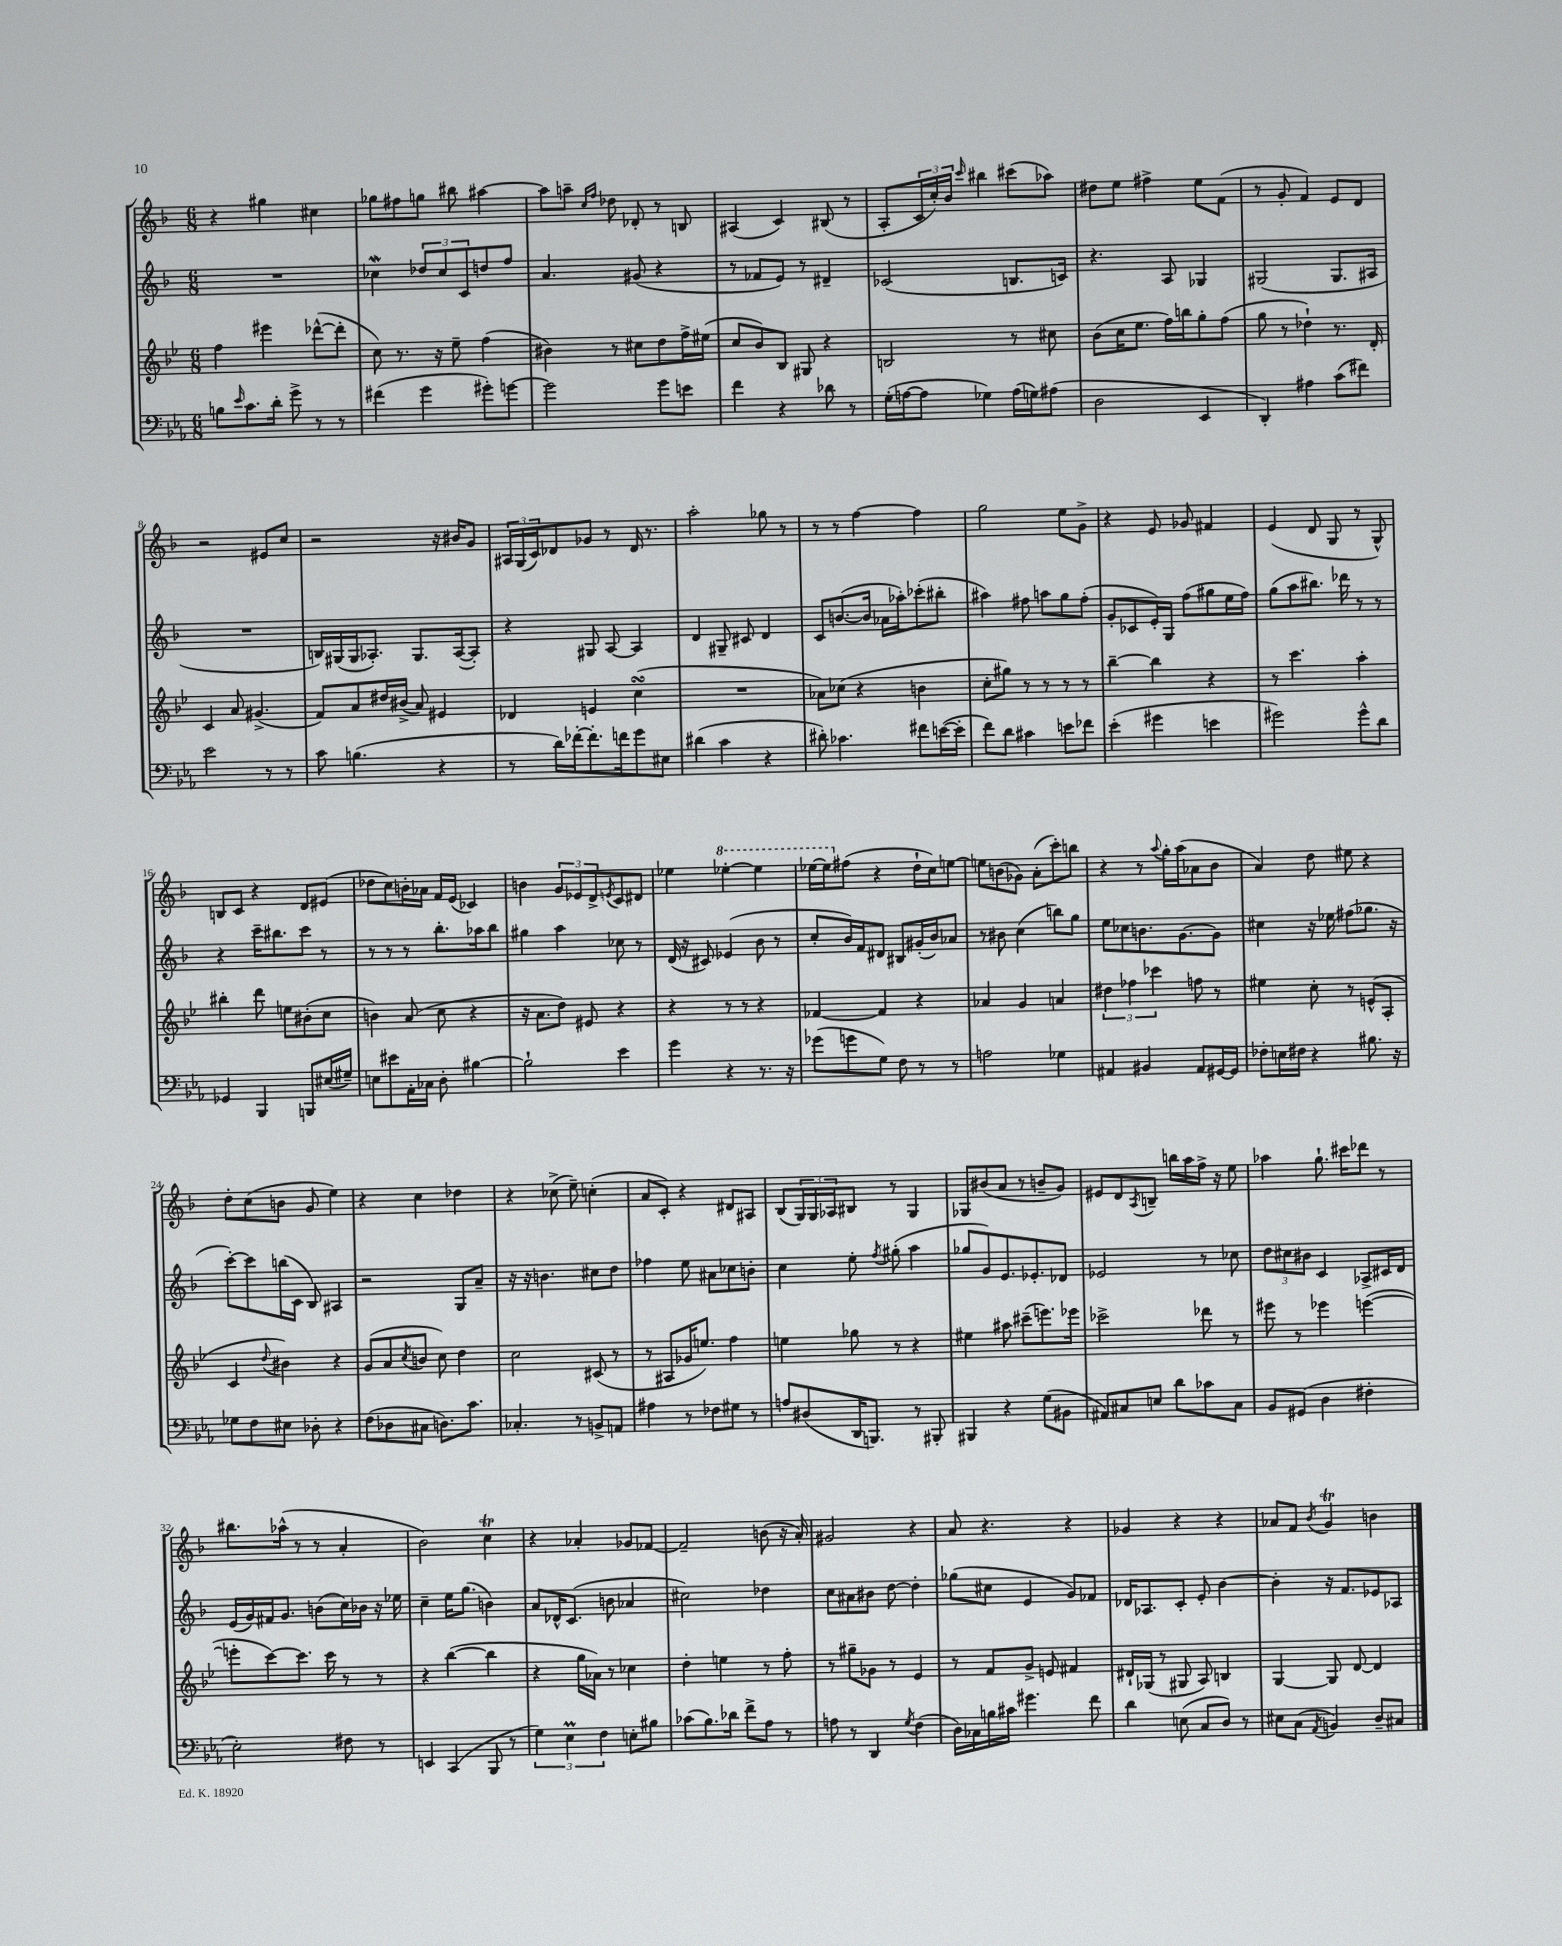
<<
\new StaffGroup <<
\new Staff = "s0" {
    \clef treble \key f \major \numericTimeSignature \time 6/8
    r4 gis''4 cis''4 |
    ges''8 fis''8 g''8 bis''8 ais''4~ |
    ais''8 a''8-- \grace { c''16 f''16 } des''8 des'8-. r8 b8 |
    ais4( c'4) bis8( r8 |
    a8-. \tuplet 3/2 { c'16 c''16-.) bes'16 } \grace { c'''16 } bis''4 cis'''8( aes''8) |
    dis''8 e''8 fis''4-> e''8 f'8( |
    r8 g'8-. f'4) e'8 d'8 |
    r2 eis'8 c''8 |
    r2 r16 bis'16 g'8 |
    \tuplet 3/2 { ais16 g16( c'16) } des'8 ges'8 r8 des'16 r8. |
    a''2-. ges''8 r8 |
    r8 r8 f''4~ f''4 |
    g''2 e''8 g'8-> |
    r4 e'8 ges'8 fis'4 |
    e'4( d'8 g8 r8 g8-^) |
    b8 c'8 r4 d'8 eis'8( |
    des''8 c''8) b'16-. aes'16 f'16 e'16( ces'4) |
    b'4 \tuplet 3/2 { g'8 ees'8 d'8-> } \acciaccatura { e'8 } c'8 dis'8 |
    ees''4 \ottava #1 ees'''4~-. ees'''4 |
    ees'''16~ ees'''16 \ottava #0 fis''8( r4 d''16-! c''16) e''!8~ |
    e''!8 b'8( ges'8) a'8-.( c'''8-.) b''8 |
    r4 r8 \appoggiatura { a''8 } g''16-. a''16( aes'8 bes'8 |
    a'4) d''8 eis''8 r4 |
    d''8-. c''8( b'8 g'8 e''4) |
    r4 c''4 des''4 |
    r4 ces''8->( e''8--) c''4-.( |
    a'8 c'8-.) r4 dis'8 ais8 |
    bes8( \tuplet 3/2 { g16) g16 aes16 } bis8 r8 g4 |
    ges8 bis'8( a'8 r8 b'8-- g'8) |
    eis'8 d'8 \acciaccatura { a8 } b8-- b''16 a''16 f''16-> r16 e''8 |
    aes''4 g''8.-! cis'''16 des'''8 r8 |
    bis''8. aes''16-^( r8 r8 a'4-. |
    bes'2) c''4\trill |
    r4 aes'4-. ges'8 fes'8~ |
    fes'2-- b'8( r16 a'16-.) |
    gis'2 r4 |
    a'8 r4. r4 |
    ges'4 r4 r4 |
    aes'8 f'8 \acciaccatura { bes'8 } g'4\trill b'4 \bar "|." |
}
\new Staff = "s1" {
    \clef treble \key f \major \numericTimeSignature \time 6/8
    R2. |
    ces''4\mordent \tuplet 3/2 { des''8 ces''8 c'8 } d''8 f''8 |
    a'4. gis'8( r4 |
    r8 fes'8 e'8) r8 dis'4-- |
    ces'2( b8. c'16) |
    r4. a8 ges4 |
    gis2( gis8. ais16 |
    R2. |
    b16) gis16( gis16 aes8.-.) gis8. aes16~( aes8-.) |
    r4 gis8 a8~ a4 |
    d'4 gis8-- cis'8 d'4 |
    c'8 b'8.~( b'16 aes'16 aes''16-.) ces'''8-.( bis''8-. |
    ais''4) fis''8 a''8 g''8 fis''8-.( |
    g'8-. ces'8 e'16-.) g16 f''8( gis''8 e''16 f''16) |
    g''8( a''8 bis''8.) des'''16 r8 r8 |
    r4 c'''16-- bis''8. c'''8 r8 |
    r8 r8 r8 bes''8.-. aes''16 bes''8 |
    gis''4 a''4 ces''8 r8 |
    d'16( r16 cis'8) ees'4( bes'8 r8 |
    c''8-. bes'16) f'16 dis'8 bis8 gis'16-.( bes'16) aes'8 |
    r8 bis'8 c''4( b''8) g''8 |
    e''8 ces''8 b'8. g'8.~ g'8 |
    cis''4 r16 ees''16 fis''8( ges''8. r16 |
    c'''8~-.) c'''8 b''16( c'16 bes8) ais4 |
    r2 g8 a'8-- |
    r16 r16 b'4. cis''8 d''8 |
    fes''4 e''8 ais'8 ces''8 b'8-. |
    c''4 e''8-. \acciaccatura { f''8 } gis''8-.( a''4 |
    ges''8 g'8) e'8. ees'8.-. des'8 |
    ees'2 r8 ces''8 |
    \tuplet 3/2 { d''8 cis''8 bis'8 } c'4 aes8-> cis'16 d'16 |
    e'16( g'16) fis'16 g'8. b'8( c''16) bes'16 r16 ees''16 |
    c''4-- e''16 g''8.( b'4) |
    a'8 des'16-^ c'8.( b'8 aes'4 |
    cis''2) des''4 |
    c''8 ais'8 bis'8 d''8~ d''4-. |
    ges''8( cis''8 e'4 g'8) fes'8 |
    des'16 aes8. c'8-. e'8-. bes'4~ |
    bes'4-. r16 f'8. ees'8 aes8 \bar "|." |
}
\new Staff = "s2" {
    \clef treble \key bes \major \numericTimeSignature \time 6/8
    f''4 eis'''4 des'''8~-^( des'''8-. |
    c''8) r8. r16 ees''8-- f''4( |
    bis'4) r8 cis''8 d''8 f''16-> eis''16( |
    c''8 bes'8) bes8 gis8 r4 |
    b2 r8 cis''8 |
    bes'8( c''16 ees''8. f''16) b''16 g''8-. f''8( |
    g''8 r8 des''4-!) r8. d'16-. |
    c'4 a'8 gis'4.->( |
    f'8) a'8 dis''16 bis'16->( a'8) eis'4 |
    des'4 e'4 c''4\turn( |
    R2. |
    aes'8) ces''8( r4 b'4 |
    c''8-. gis''8) r8 r8 r8 r8 |
    bes''4~-- bes''4 r4 |
    r8 c'''4. a''4-. |
    bis''4-. d'''8 e''8 bis'8-.( c''8 |
    b'4) a'8( c''8 r4 |
    r16 a'8. d''8) eis'8 r4 |
    r4 r8 r8 r4 |
    fes'4~ fes'4 r4 |
    aes'4 g'4 a'4 |
    \tuplet 3/2 { dis''4 fes''4 ces'''4 } f''8 r8 |
    eis''4 c''8-. r8 e'8-^( a8-. |
    c'4 \appoggiatura { d''8 } bis'4) r4 |
    g'8( a'8 \acciaccatura { c''8 } b'8 c''8) d''4 |
    c''2 cis'8( r8 |
    r8 ais8 ges'16 e''8.) f''4 |
    e''4 ges''8 r8 r4 |
    eis''4 ais''8 cis'''8--( e'''8.) ees'''16 |
    ces'''2-> des'''8 r8 |
    eis'''8 r8 ees'''4 e'''4~( |
    e'''8-. c'''8~) c'''8. c'''16 r8 r8 |
    r4 bes''4~( bes''4 |
    r4 g''16 aes'16) r8 ces''4 |
    d''4-. e''4 r8 f''8-. |
    r8 gis''8-- ges'8 r8 ees'4 |
    r8 f'8 g'8-> e'8 fis'4 |
    dis'16-! ges16( r8 gis8 a8) b4 |
    g4~ g8 d'8~ d'4 \bar "|." |
}
\new Staff = "s3" {
    \clef bass \key ees \major \numericTimeSignature \time 6/8
    b8 \grace { ees'16 } c'8. d'16-. g'8-> r8 r8 |
    fis'4( g'4 gis'8-.) g'8~ |
    g'2 g'8 e'8 |
    f'4 r4 des'8 r8 |
    g16-.( a16~ a8 ges4) a16( g16) ais8( |
    d2 ees,4 |
    d,4-.) ais4 c'8( fis'8) |
    ees'2 r8 r8 |
    c'8 b4.( r4 |
    r8 d'16) fes'16~-. fes'8.-. f'16 g'8 eis8 |
    dis'4( c'4 r4 |
    dis'8-.) ces'4. fis'8 e'16~( e'16-. |
    f'8) d'8 cis'4 e'8 fes'8 |
    ees'4-.( gis'4 e'4 |
    gis'2) gis'8-^ d'8 |
    ges,4 bes,,4 b,,8 eis16( gis16--) |
    e8 eis'8 aes,16-. ces16 d8-. bis4~ |
    bis2-! ees'4 |
    g'4 r4 r8. r16 |
    ges'8( g'8 g8) f8 r8 r8 |
    a2 ges4 |
    ais,4 bis,4 ais,8 gis,16~ gis,16 |
    fes8-. e16 fis16 r4 bis8. r16 |
    ges8 f8 eis8 des8-. r4 |
    f8( des8 cis8 d8.) c'8. |
    ces4.-. r8 b,8-> a,8 |
    ais4 r8 fes8 gis8 r8 |
    a8 dis8( d,16 b,,8.) r8 bis,,8-. |
    bis,,4 r4 g8( bis,8 |
    ais,8) cis8 e8 d'8 ces'8 cis8 |
    bes,8 gis,8( d4 fis4-. |
    ees2-.) fis8 r8 |
    e,4 c,4( bes,,8 r8 |
    \tuplet 3/2 { g4) ees4\prall f4 } e8-. bis8 |
    ces'8( bes8.) des'16 f'8-> aes8 r8 |
    a8 r8 d,4 \acciaccatura { g8 } f4( |
    d16) ces16 b16 cis'16 gis'4. f'8 |
    d'4 e8( c8 d8) r8 |
    eis8 c8( \acciaccatura { aes,8 } b,4) d8-- cis8 \bar "|." |
}
>>
>>
